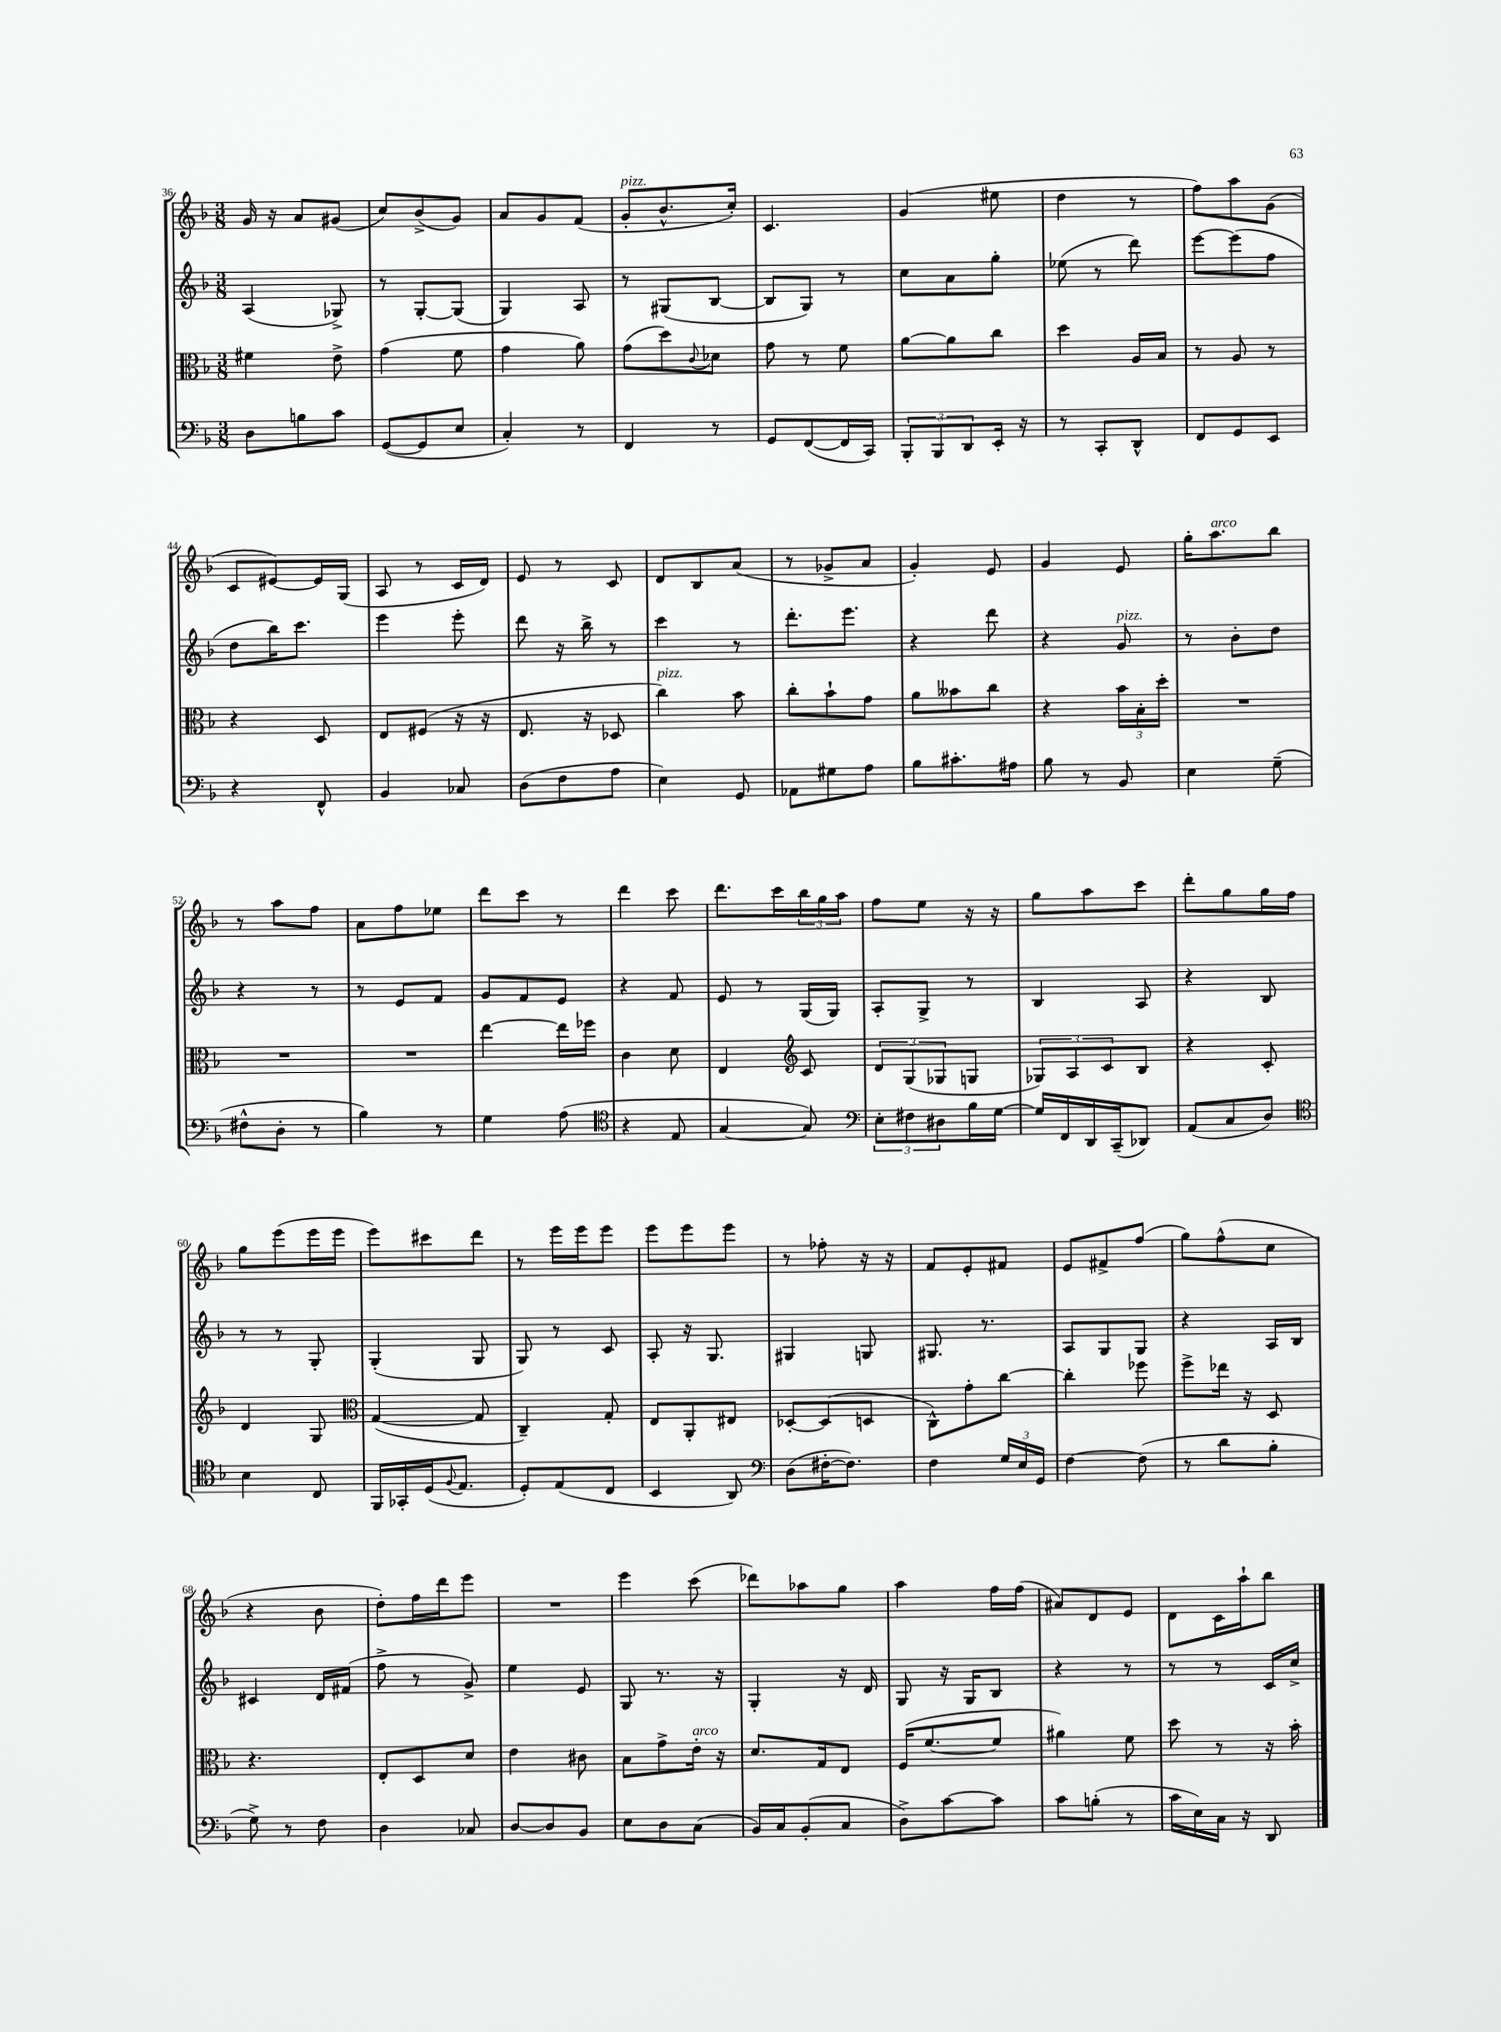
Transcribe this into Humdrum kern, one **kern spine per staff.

**kern	**kern	**kern	**kern
*staff4	*staff3	*staff2	*staff1
*clefF4	*clefC3	*clefG2	*clefG2
*k[b-]	*k[b-]	*k[b-]	*k[b-]
*M3/8	*M3/8	*M3/8	*M3/8
8D\L	4f#\	(4A/	16g/
.	.	.	16r
8B\	.	.	8a/L
8c\J	8e^\	8G-^/)	(8g#/J
=	=	=	=
([8GG/L	(4g\	8r	8cc/L)
8GG/]	.	[8G'/L	(8b-^/
8E/J	8f\	(8G/]J	8g/J)
=	=	=	=
4C'/)	4g\	4G/)	8a/L
.	.	.	8g/
8r	8a\)	8A/	(8f/J
=	=	=	=
4FF/	(8g\L	8r	8g'/L
.	8dd\)	(8G#/L	8.b-^^/
.	8qqc/	.	.
8r	8d-\J	[8B-/J	.
.	.	.	16cc'/Jk)
=	=	=	=
8GG/L	8g\	8B-/]L	4.c/
([8FF/	8r	8G/J)	.
16FF/]L	8f\	8r	.
16CC/JJ)	.	.	.
=	=	=	=
12BBB-'/L	[8a\L	8cc\L	(4g/
12BBB-/	.	.	.
.	8a\]	8a\	.
12DD/	.	.	.
16EE'/Jk	8cc\J	8gg'\J	8ee#\
16r	.	.	.
=	=	=	=
8r	4dd\	(8ee-\	4dd\
8CC'/L	.	8r	.
8DD^^/J	16A/LL	8ddd\)	8r
.	16B-/JJ	.	.
=	=	=	=
8FF/L	8r	[8eee\L	8ff\L)
8GG/	8A/	(8eee\]	8aa\
8EE/J	8r	8ff\J	(8g\J
=	=	=	=
4r	4r	8dd\L	8c/L
.	.	16bb-\K)	[8e#/)
.	.	8.ccc\J	.
8FF^^/	8D/	.	16e#/]L
.	.	.	(16G/JJ
=	=	=	=
4BB-/	8E/L	4eee\	8A/
.	(8F#/J	.	8r
8C-/	16r	8eee'\	16c/LL
.	16r	.	16d/JJ)
=	=	=	=
(8D\L	8.E/	8ddd\	8e/
8F\	.	16r	8r
.	16r	16bb-^\	.
8A\J	8D-/	8r	8c/
=	=	=	=
4E\)	4cc\)	4ccc\	8d/L
.	.	.	8B-/
8GG/	8b-\	8r	(8a/J
=	=	=	=
8AA-\L	8cc'\L	8.ddd'\L	8r
8G#\	8b-`\	.	8g-^/L
.	.	8.eee\J	.
8A\J	8g\J	.	8a/J
=	=	=	=
8B-\L	8a\L	4r	4g'/)
8.c#'\	8b--\	.	.
.	8cc\J	8ddd\	8e/
16A#\Jk	.	.	.
=	=	=	=
8B-\	4r	4r	4g/
8r	.	.	.
8BB-/	24b-\LL	8g/	8e/
.	24B-'\	.	.
.	24dd'\JJ	.	.
=	=	=	=
4E\	4.r	8r	16gg'\LK
.	.	.	8.aa\
.	.	8b-'\L	.
(8G~\	.	8dd\J	8bb-\J
=	=	=	=
8F#^^\L	4.r	4r	8r
8D'\J	.	.	8aa\L
8r	.	8r	8ff\J
=	=	=	=
4B-\)	4.r	8r	8a\L
.	.	8e/L	8ff\
8r	.	8f/J	8ee-\J
=	=	=	=
4G\	[4ee\	8g/L	8ddd\L
.	.	8f/	8ccc\J
(8A\	16ee\]LL	8e/J	8r
.	16ff-\JJ	.	.
=	=	=	=
*clefC4	*	*	*
4r	4c\	4r	4ddd\
8E/	8d\	8f/	8ccc\
=	=	=	=
[4G/	4E/	8e/	8.ddd\L
.	.	8r	.
.	.	.	16ccc\L
*	*clefG2	*	*
8G/])	8c/	(16G/LL	24bb-\
.	.	.	24gg\
.	.	16G/JJ)	.
.	.	.	24aa\JJ
=	=	=	=
*clefF4	*	*	*
12E'\L	12d/L	8A'/L	8ff\L
12F#\	(12G/	.	.
.	.	8G^/J	8ee\J
12D#\	12G-/	.	.
16B-\L	8G/J	8r	16r
[16G\JJ	.	.	16r
=	=	=	=
16G/]LL	12G-/L)	4B-/	8gg\L
16FF/	.	.	.
.	12A/	.	.
16DD/	.	.	8aa\
.	12c/	.	.
(16CC~/J	.	.	.
8DD-/J)	8B-/J	8A/	8ccc\J
=	=	=	=
(8AA/L	4r	4r	8ddd'\L
8C/	.	.	8gg\
8D/J)	8c'/	8B-/	16gg\L
.	.	.	16ff\JJ
=	=	=	=
*clefC4	*	*	*
4B-\	4d/	8r	8gg\L
.	.	8r	(8eee\
8C/	8G/	8G'/	16eee\L
.	.	.	16eee\JJ
=	=	=	=
*	*clefC3	*	*
16FF/LL	([4G/	(4G'/	8eee\L)
16GG-'/	.	.	.
(16D/J	.	.	8ccc#\
8qqF/	.	.	.
8.E/J	.	.	.
.	8G/]	8G/	8ddd\J
=	=	=	=
8D'/L)	4C~/)	8G/)	8r
(8E/	.	8r	16eee\LL
.	.	.	16eee\J
8C/J	8G'/	8c/	8eee\J
=	=	=	=
4BB-/	8E/L	8A'/	8eee\L
.	8AA'/	16r	8eee\
.	.	8.G/	.
8AA/)	8E#/J	.	8eee\J
=	=	=	=
*clefF4	*	*	*
(8D\L	[8D-'/L	4G#/	8r
[16F#'\K	(8D-/]	.	8ff-'\
8.F#\]J)	.	.	.
.	8D/J	8G/	16r
.	.	.	16r
=	=	=	=
4F\	8C^^\L)	8.G#/	8f/L
.	8g'\	.	8e'/
.	.	8.r	.
24G/LL	[8cc\J	.	8f#/J
24E/	.	.	.
24GG/JJ	.	.	.
=	=	=	=
[4F\	4cc'\]	8A/L	8e/L
.	.	8G/	8f#^/
(8F\]	8ff-\	8G/J	(8ff/J
=	=	=	=
8r	8ff^\L	4r	8gg\L)
8d\L	16ee-\Jk	.	(8ff^^\
.	16r	.	.
8B-'\J	8D/	16A/LL	8cc\J
.	.	16B-/JJ	.
=	=	=	=
8G^\)	4.r	4c#/	4r
8r	.	.	.
8F\	.	16d/LL	8b-\
.	.	(16f#/JJ	.
=	=	=	=
4D\	8E'/L	8ff^\	8dd'\L)
.	8D/	8r	16ff\L
.	.	.	16ddd\J
8C-/	8d/J	8g^/)	8eee\J
=	=	=	=
[8D/L	4e\	4ee\	4.r
8D/]	.	.	.
8BB-/J	8c#\	8e/	.
=	=	=	=
8E\L	8B-\L	8G/	4eee\
8D\	8g^\	8.r	.
(8C\J	16e'\Jk	.	(8ccc\
.	16r	16r	.
=	=	=	=
16BB-/LL)	8.d/L	4G'/	8ddd-\L)
16C/J	.	.	.
(8BB-'/	.	.	8aa-\
.	16G/k	.	.
8C/J	8E/J	16r	8gg\J
.	.	16d/	.
=	=	=	=
8D^\L)	(16F/LK	8G/	4aa\
.	[8.f/	.	.
[8c\	.	16r	.
.	.	16G/LK	.
8c\]J	8f/]J	8B-/J	16ff\LL
.	.	.	(16ff\JJ
=	=	=	=
8c\L	4a#\)	4r	8a#/L)
(8B'\J	.	.	8d/
8r	8f\	8r	8e/J
=	=	=	=
16c\LL	8dd\	8r	8d\L
16E\)	.	.	.
16C\JJ	8r	8r	16c\L
16r	.	.	16aa`\J
8DD/	16r	16c/LL	8bb-\J
.	16b-'\	16cc^/JJ	.
==	==	==	==
*-	*-	*-	*-
